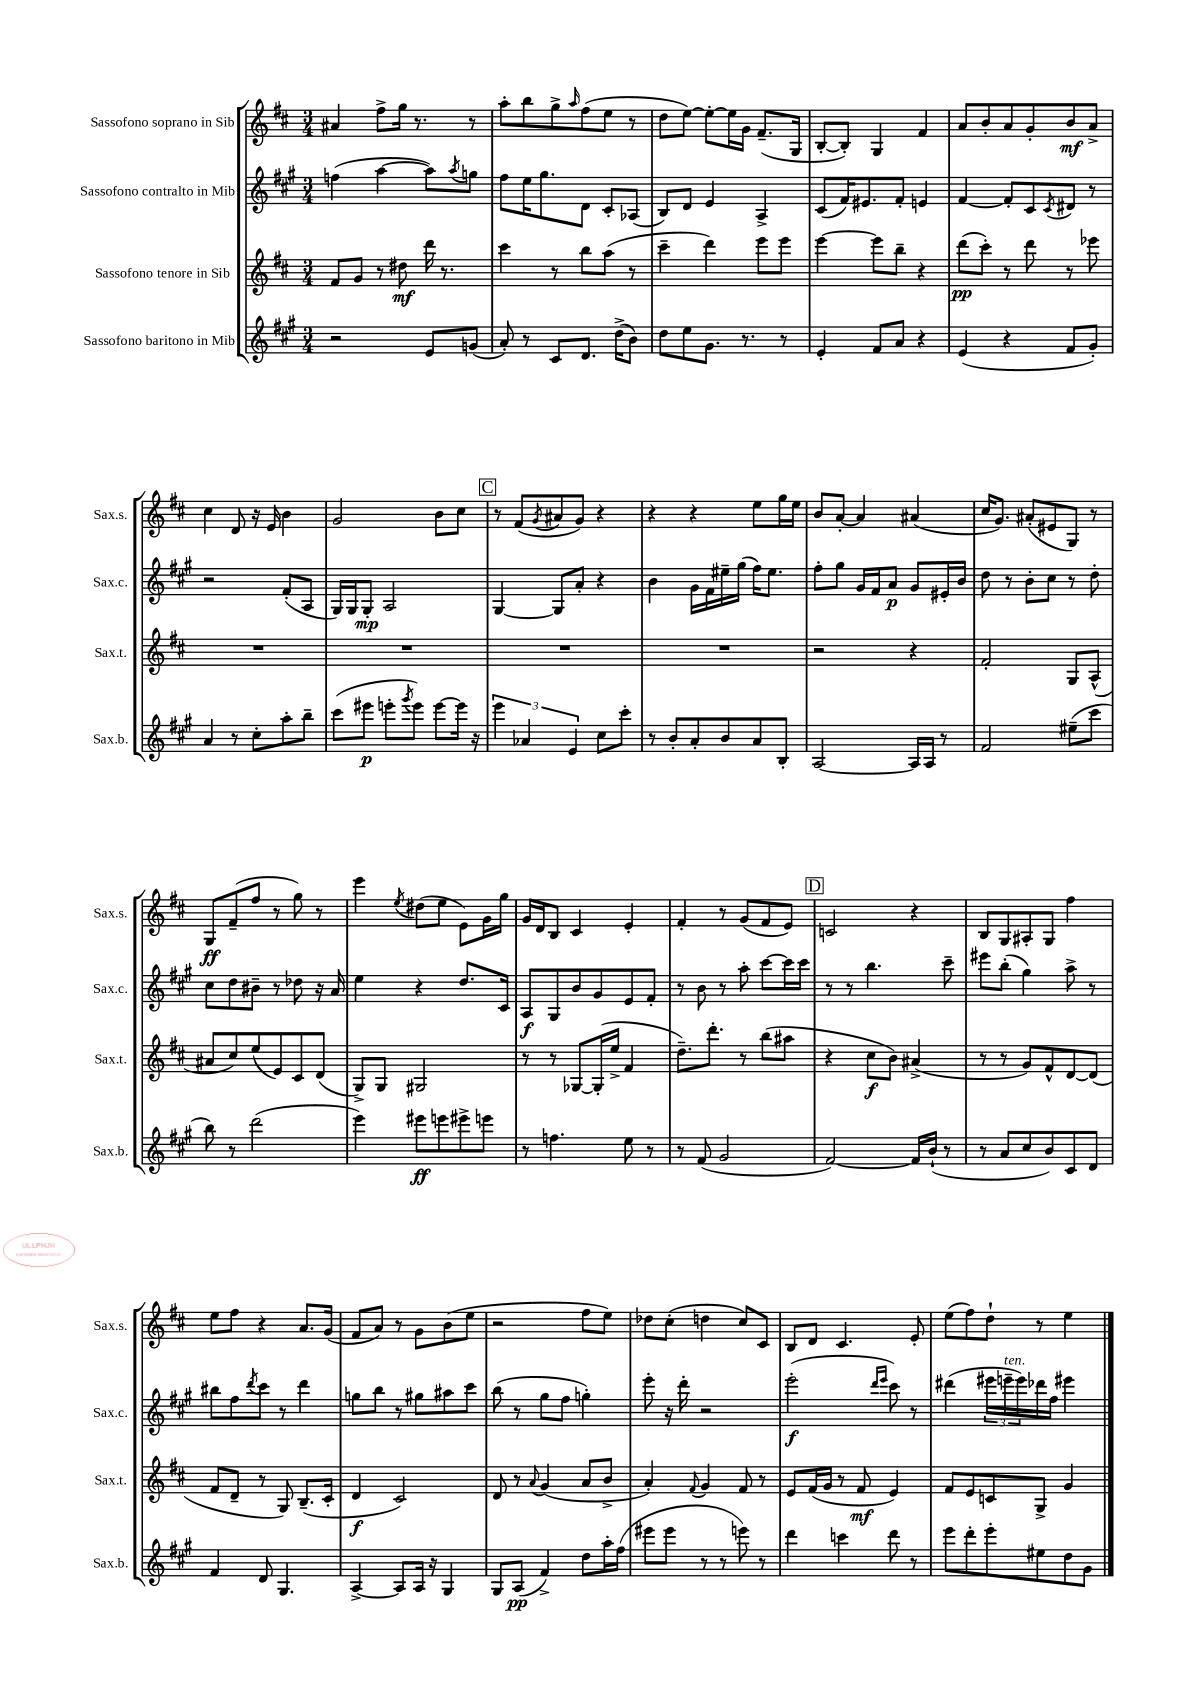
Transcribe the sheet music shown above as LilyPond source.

<<
\new StaffGroup <<
\new Staff = "s0" \with { instrumentName = "Sassofono soprano in Sib" shortInstrumentName = "Sax.s." } {
    \clef treble \key d \major \numericTimeSignature \time 3/4
    ais'4 fis''8-> g''16 r8. r8 |
    a''8-. b''8 g''8-> \grace { a''16 } fis''8( e''8 r8 |
    d''8 e''8~) e''8~-. e''16 g'16 fis'8.--( g16 |
    b8~-. b8-.) g4 fis'4 |
    a'8 b'8-. a'8 g'8-. b'8\mf a'8-> |
    cis''4 d'8 r16 e'16 b'4 |
    g'2 b'8 cis''8 |
    \mark \markup { \box "C" } r8 fis'8( \acciaccatura { g'8 } ais'8 g'8) r4 |
    r4 r4 e''8 g''16 e''16 |
    b'8 a'8~-. a'4 ais'4( |
    cis''16 g'8.) ais'8-.( eis'8 g8) r8 |
    g8\ff fis'8--( fis''8 r8 g''8) r8 |
    e'''4 \acciaccatura { e''8 } dis''8( e''8 e'8) g'16 g''16 |
    g'16 d'16 b8 cis'4 e'4-. |
    fis'4-. r8 g'8( fis'8 e'8) |
    \mark \markup { \box "D" } c'2 r4 |
    b8 g8 ais8-. g8 fis''4 |
    e''8 fis''8 r4 a'8. g'16( |
    fis'8 a'8) r8 g'8 b'8( e''8 |
    r2 fis''8 e''8) |
    des''8 cis''8-.( d''4 cis''8) cis'8 |
    b8 d'8 cis'4. e'8-. |
    e''8( fis''8) d''8-! r8 e''4 \bar "|." |
}
\new Staff = "s1" \with { instrumentName = "Sassofono contralto in Mib" shortInstrumentName = "Sax.c." } {
    \clef treble \key a \major \numericTimeSignature \time 3/4
    f''4( a''4~ a''8) \acciaccatura { a''8 } g''8 |
    fis''8 e''16 gis''8. d'8 cis'8-. aes8( |
    b8) d'8 e'4 a4-> |
    cis'8( fis'16) eis'8. fis'8-. e'4 |
    fis'4~ fis'8-. cis'8 \acciaccatura { cis'8 } dis'8 r8 |
    r2 fis'8-.( a8 |
    gis16) gis16 gis8-.\mp a2 |
    \mark \markup { \box "C" } gis4~ gis8 a'8-. r4 |
    b'4 gis'16 fis'16 eis''16-- gis''16( fis''16) eis''8. |
    fis''8-. gis''8 gis'16 fis'16 a'8\p gis'8 eis'16-. b'16 |
    d''8 r8 b'8-. cis''8 r8 d''8-. |
    cis''8 d''8 bis'8-- r8 des''8 r16 a'16 |
    e''4 r4 d''8. cis'16 |
    a8\f gis8 b'8 gis'8 e'8 fis'8-. |
    r8 b'8 r8 a''8-. cis'''8~ cis'''16 cis'''16 |
    \mark \markup { \box "D" } r8 r8 b''4. cis'''8-- |
    eis'''8 b''8-.( gis''4) a''8-> r8 |
    bis''8 fis''8 \acciaccatura { d'''8 } cis'''8 r8 d'''4 |
    g''8 b''8 r8 gis''8 ais''8 cis'''8 |
    b''8( r8 gis''8 fis''8 g''4-.) |
    e'''8-. r16 d'''16-. r2 |
    e'''2-.\f( \grace { d'''16 e'''16 } cis'''8) r8 |
    dis'''4( \tuplet 3/2 { eis'''16 e'''16--^\markup { \italic "ten." } e'''16) } des'''16 fis''16 eis'''4 \bar "|." |
}
\new Staff = "s2" \with { instrumentName = "Sassofono tenore in Sib" shortInstrumentName = "Sax.t." } {
    \clef treble \key d \major \numericTimeSignature \time 3/4
    fis'8 g'8 r8 dis''8\mf d'''16 r8. |
    cis'''4 r8 b''8 a''8( r8 |
    cis'''4-- d'''4) e'''8 e'''8 |
    e'''4~ e'''8 b''8-- r4 |
    d'''8\pp( cis'''8-.) r8 d'''8 r8 ees'''8 |
    R2. |
    R2. |
    \mark \markup { \box "C" } R2. |
    R2. |
    r2 r4 |
    fis'2-. g8 a8-^( |
    ais'8 cis''8) e''8( e'8) cis'8 d'8( |
    g8->) g8 gis2 |
    r8 r8 ges8~ ges16-.( e''16-> fis'4 |
    d''8.--) d'''8.-. r8 b''8( ais''8 |
    \mark \markup { \box "D" } r4 cis''8\f b'8) ais'4->( |
    r8 r8 g'8) fis'8-^ d'8~ d'8( |
    fis'8 d'8-- r8 g8) b8.--( cis'16-. |
    d'4\f cis'2) |
    d'8 r8 \appoggiatura { a'8 } g'4( a'8 b'8-> |
    a'4-.) \appoggiatura { fis'8 } g'4 fis'8 r8 |
    e'8 fis'16( g'16 r8 fis'8\mf e'4) |
    fis'8 e'8 c'8 g8-> g'4 \bar "|." |
}
\new Staff = "s3" \with { instrumentName = "Sassofono baritono in Mib" shortInstrumentName = "Sax.b." } {
    \clef treble \key a \major \numericTimeSignature \time 3/4
    r2 e'8 g'8( |
    a'8-.) r8 cis'8 d'8. d''16->( b'8) |
    d''8 e''8 gis'8. r8. r8 |
    e'4-. fis'8 a'8 r4 |
    e'4( r4 fis'8 gis'8-.) |
    a'4 r8 cis''8-. a''8-. b''8-- |
    cis'''8( eis'''8\p e'''8-. \acciaccatura { gis'''8 } e'''8) e'''8~ e'''16 r16 |
    \mark \markup { \box "C" } \tuplet 3/2 { e'''4 aes'4 e'4 } cis''8 cis'''8-. |
    r8 b'8-. a'8-. b'8 a'8 b8-. |
    a2~ a16 a16 r8 |
    fis'2 eis''8--( cis'''8 |
    b''8) r8 d'''2( |
    e'''4) eis'''8\ff e'''8 eis'''8-> e'''8 |
    r8 f''4. e''8 r8 |
    r8 fis'8( gis'2 |
    \mark \markup { \box "D" } fis'2~) fis'16 b'16-!( r8 |
    r8 a'8 cis''8 b'8) cis'8 d'8 |
    fis'4 d'8 gis4. |
    a4~-> a8 a16 r16 gis4 |
    gis8 a8\pp( fis'4->) d''8 a''16-. fis''16( |
    eis'''8 eis'''8 r8 r8 e'''8) r8 |
    d'''4 c'''4 d'''8 r8 |
    e'''8 d'''8-. e'''8-. eis''8 d''8 gis'8 \bar "|." |
}
>>
>>
\layout { \context { \Score \remove "Bar_number_engraver" } }
